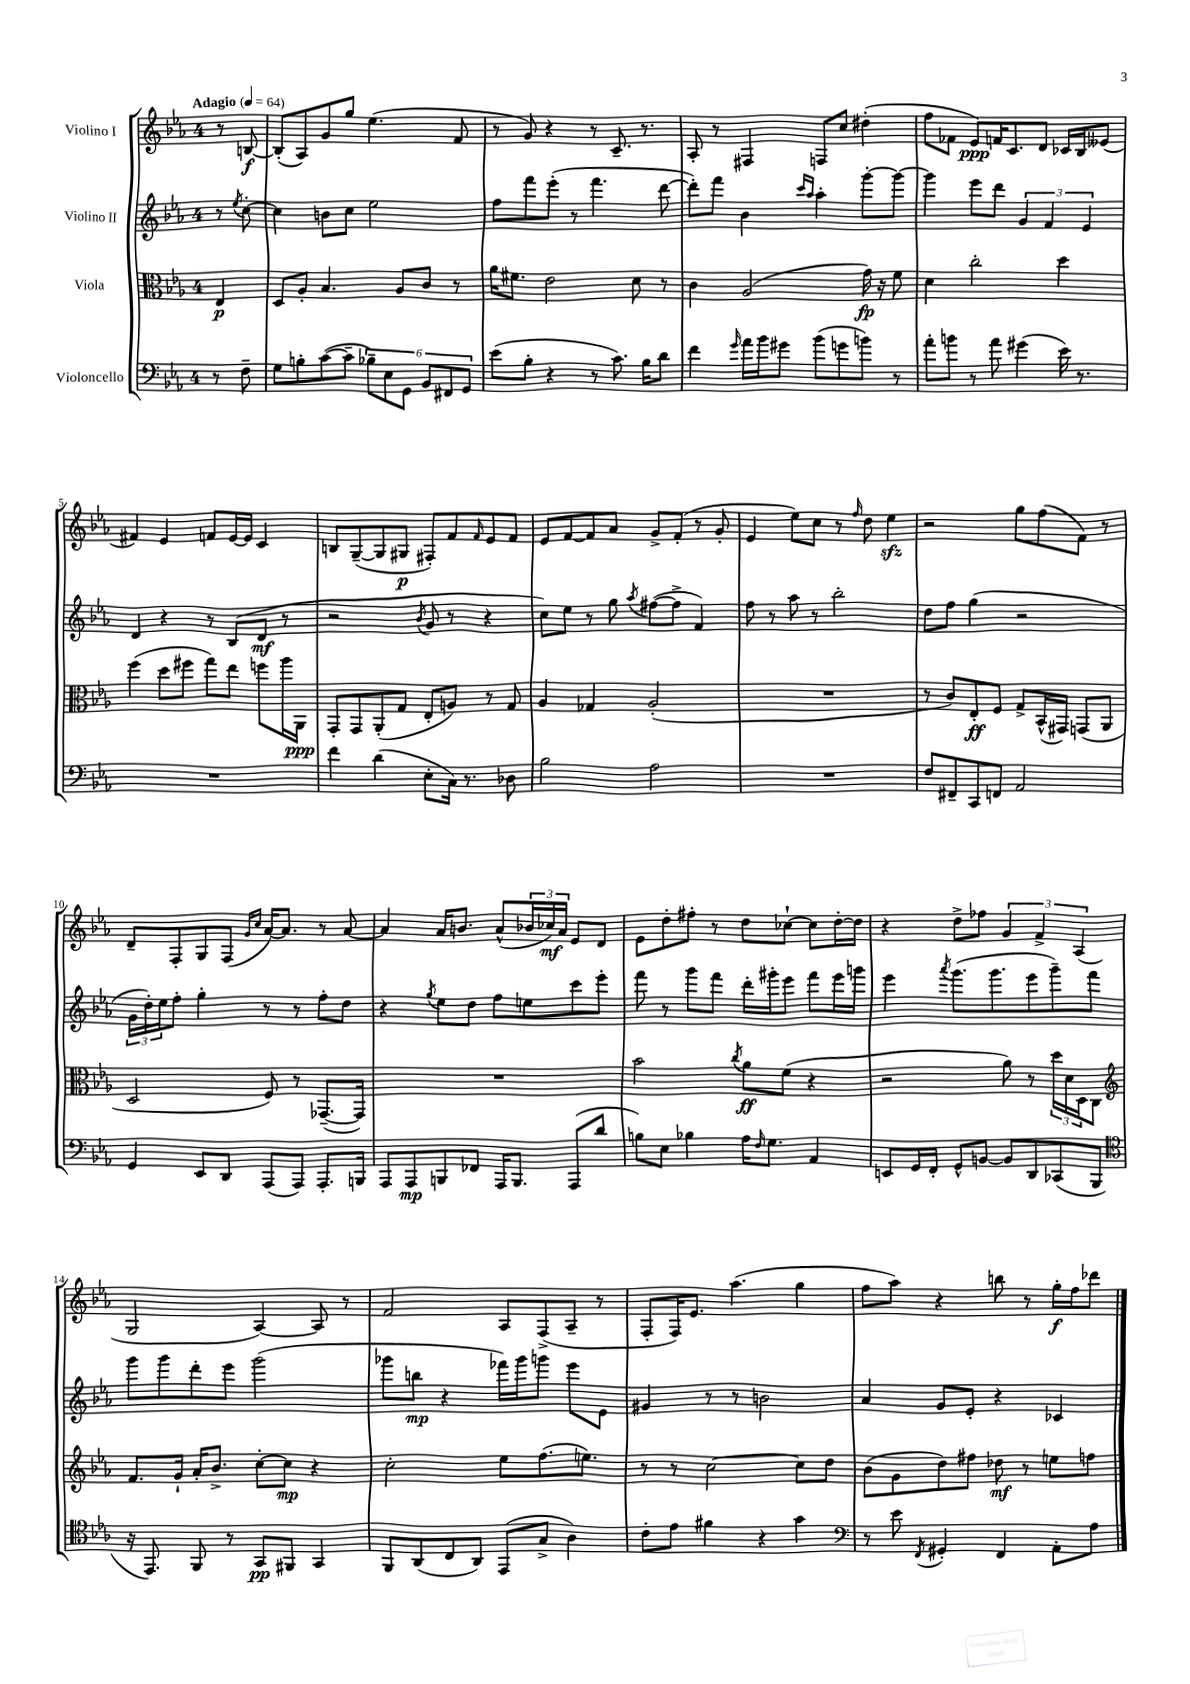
<<
\new StaffGroup <<
\new Staff = "s0" \with { instrumentName = "Violino I" } {
    \clef treble \key ees \major \once \override Staff.TimeSignature.style = #'single-digit \time 4/4 \partial 4 \tempo "Adagio" 4 = 64
    r8 b8~\f |
    b8-.( aes8) g'8 g''8 ees''4.( f'8 |
    r8 g'8) r4 r8 c'8.-- r8. |
    aes8-. r8 fis4 f8 c''8 dis''4-.( |
    f''8 fes'8 ees'8\ppp) f'16 c'8. d'8 ces'16 bes16 eeses'8( |
    fis'4) ees'4 f'8 ees'16~ ees'16 c'4 |
    b8 g8~--( g8 gis8\p fis8-.) f'8 \grace { f'16 } ees'8 f'8 |
    ees'8 f'8~ f'8 aes'8 g'8-> f'8-.( r8 g'8-. |
    ees'4 ees''8) c''8 r8 \grace { f''16 } d''8 ees''4\sfz |
    r2 g''8 f''8( f'8) r8 |
    d'8-- f8-. g8 f8( \grace { g'16 c''16 } aes'16~) aes'8. r8 aes'8~ |
    aes'4 aes'16 b'8. aes'8-^( \tuplet 3/2 { bes'16 ces''16\mf) aes'16 } ees'8 d'8 |
    ees'8 d''8-. fis''8-. r8 d''8 ces''8~-! ces''8 d''16~-. d''16 |
    r4 d''8-> fes''8 \tuplet 3/2 { g'4 f'4-> aes4( } |
    g2 aes4~) aes8 r8 |
    f'2 aes8 f8->( aes8-- r8 |
    f8-. f16) ees'8. aes''4.( g''4 |
    f''8 aes''8) r4 b''8 r8 g''16-.\f f''16 des'''8 \bar "|." |
}
\new Staff = "s1" \with { instrumentName = "Violino II" } {
    \clef treble \key ees \major \once \override Staff.TimeSignature.style = #'single-digit \time 4/4 \partial 4
    r8 \acciaccatura { ees''8 } c''8~-. |
    c''4 b'8 c''8 ees''2 |
    f''8 f'''8 ees'''8-.( r8 f'''4. d'''8~ |
    d'''8-.) f'''8 bes'4 \grace { c'''16 aes''16 } aes''4-. g'''8~-. g'''8~ |
    g'''4 ees'''8 d'''8 \tuplet 3/2 { g'4 f'4 ees'4 } |
    d'4 r4 r8 bes8( d'8\mf r8 |
    r2 \acciaccatura { bes'8 } g'8 r8 r4 |
    c''8) ees''8 r8 g''8 \acciaccatura { aes''8 } fis''8~( fis''8-> f'4) |
    f''8 r8 aes''8 r8 bes''2-. |
    d''8 f''8 g''4( r2 |
    \tuplet 3/2 { g'16 d''16-.) ees''16 } f''8-. g''4-. r8 r8 f''8-. d''8 |
    r4 \acciaccatura { g''8 } ees''8 d''8 f''8 e''8 c'''8 ees'''8-. |
    f'''8 r8 g'''8 f'''8 d'''16-. gis'''16-. ees'''8 f'''8 ees'''16 g'''16 |
    ees'''4 \acciaccatura { aes'''8 } g'''8.( g'''8. ees'''8 g'''8--) f'''8 |
    g'''8 g'''8 d'''8-. ees'''8 g'''2( |
    ges'''8 b''8\mp r4 fes'''16) ges'''16 g'''8 ees'''8 ees'8 |
    gis'4 r8 r8 b'2 |
    aes'4 g'8 ees'8-. r4 ces'4 \bar "|." |
}
\new Staff = "s2" \with { instrumentName = "Viola" } {
    \clef alto \key ees \major \once \override Staff.TimeSignature.style = #'single-digit \time 4/4 \partial 4
    ees4\p |
    d8 aes8-. bes4. aes8 c'8 r8 |
    aes'16 fis'8. ees'2 d'8 r8 |
    c'4 aes2( g'16\fp) r16 f'8 |
    d'4 c''2-. d''4 |
    f''4( d''8 fis''8 g''8) ees''8 f''8 aes''16 aes,16\ppp |
    g,8-. g,8 aes,8-.( g8 ees8-. a8) r8 g8 |
    aes4 ges4 aes2-.( |
    R1 |
    r8 c'8) ees8-.\ff f8 g8-> bes,16-^( gis,16) g,8( aes,8 |
    d2 f8) r8 ges,8.~--( ges,16) |
    R1 |
    bes'2 \acciaccatura { c''8 } aes'8\ff f'8( r4 |
    r2 aes'8) r8 \tuplet 3/2 { d''16 d'16 d16 } c8 |
    \clef treble f'8. g'16-! aes'16-. bes'8.-> c''8~-. c''8\mp r4 |
    c''2-. ees''8 f''8.( e''8.) |
    r8 r8 c''2~ c''8 d''8 |
    bes'8( g'8 d''8) fis''8 des''8\mf r8 e''8 f''8 \bar "|." |
}
\new Staff = "s3" \with { instrumentName = "Violoncello" } {
    \clef bass \key ees \major \once \override Staff.TimeSignature.style = #'single-digit \time 4/4 \partial 4
    r8 f8-- |
    g8 b8-. c'8~( c'8-- \tuplet 6/4 { bes8--) ees8 g,8 bes,8 fis,8 g,8 } |
    ees'8( bes8-. r4 r8 c'8.) bes16 d'8 |
    f'4 \grace { g'16 } aes'16 bes'16 gis'8 bes'8( g'8 b'8) r8 |
    aes'8-. b'8 r8 aes'8 gis'4( ees'16) r8. |
    R1 |
    f'4 d'4( ees8-. c16) r8. des8 |
    bes2 aes2 |
    R1 |
    f8 fis,8-- c,8 f,8 aes,2 |
    g,4 ees,8 d,8 aes,,8( aes,,8) aes,,8.-. b,,16 |
    aes,,8 aes,,8\mp b,,8 fes,8 aes,,16 b,,8. aes,,8( d'8 |
    b8) ees8 bes4 aes16 \grace { f16 } g8. aes,4 |
    e,8 g,16 f,16-. g,8-^ b,8~ b,8 d,8 ces,8( bes,,8 |
    \clef tenor r16 ees,8.) f,8 r8 g,8\pp fis,8 g,4 |
    f,8 aes,8( c8 aes,8) ees,8( g8-> aes4) |
    c'8-. ees'8 fis'4 r4 g'4 |
    \clef bass r8 ees'8 \acciaccatura { f,8 } gis,4-. f,4 aes,8-. aes8 \bar "|." |
}
>>
>>
